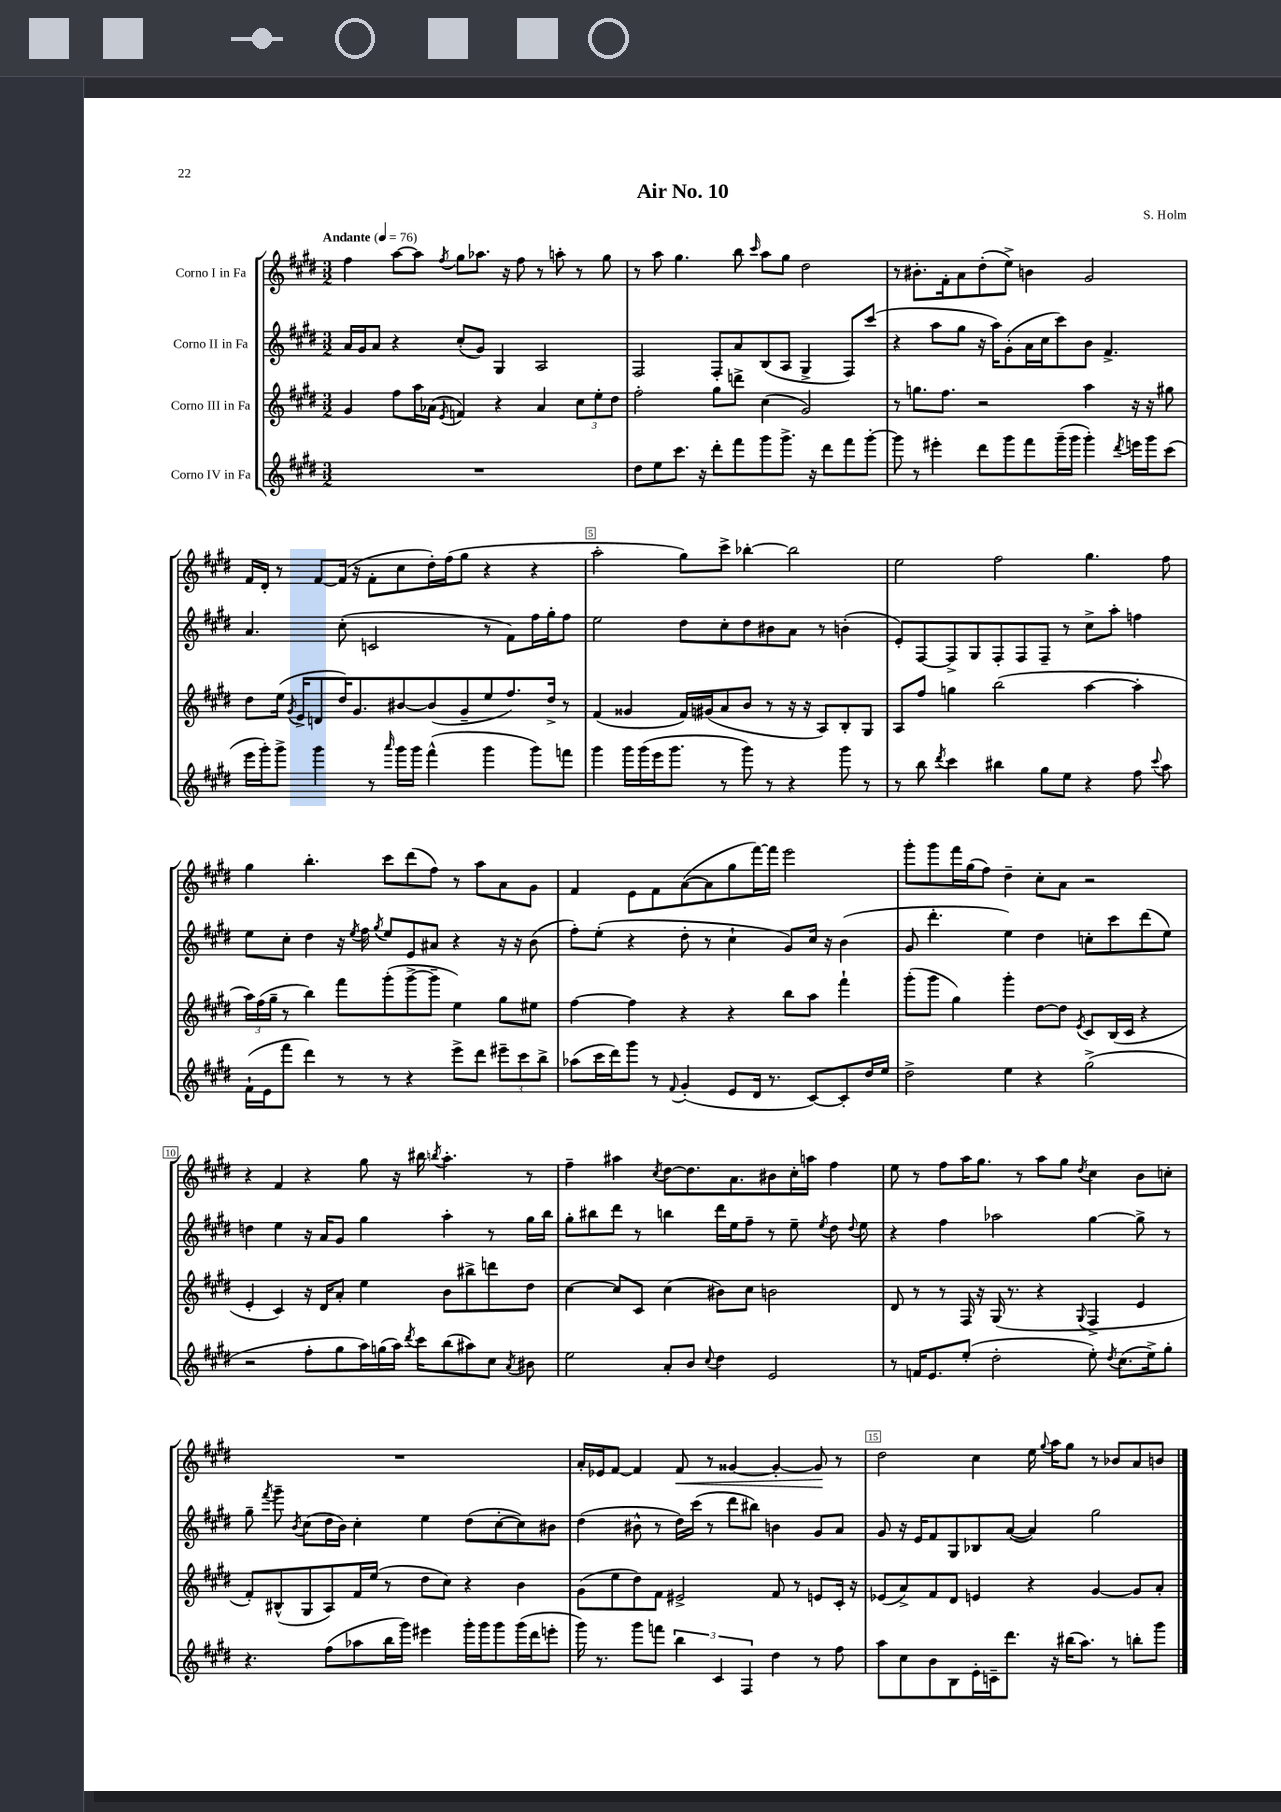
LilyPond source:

\header { title = "Air No. 10" composer = "S. Holm" }
<<
\new StaffGroup <<
\new Staff = "s0" \with { instrumentName = "Corno I in Fa" } {
    \clef treble \key e \major \numericTimeSignature \time 3/2 \tempo "Andante" 4 = 76
    \autoBeamOff fis''4 a''8[~ a''8] \acciaccatura { fis''8 } gis''8[ aes''8.] r16 fis''8 r8 a''8-. r8 gis''8 |
    r8 a''8 gis''4. b''8 \grace { cis'''16 } a''8[ gis''8] dis''2 |
    r8 bis'8.[-. fis'16-. a'8 dis''8-.( e''8]->) b'4 gis'2 |
    fis'16[ dis'16]-. r8 fis'8[~ fis'16]( r16 fis'8[-. cis''8 dis''16-.) fis''16( gis''8] r4 r4 |
    a''2-. gis''8[) cis'''8]-> bes''4~-. bes''2 |
    e''2 fis''2 gis''4. fis''8 |
    gis''4 b''4.-. cis'''8[ dis'''8( fis''8]) r8 a''8[ a'8 gis'8] |
    fis'4 e'8[ fis'8 a'8~( a'8 gis''8 fis'''16~) fis'''16] e'''2 |
    gis'''8[-. gis'''8 fis'''16 gis''16( fis''8]) dis''4-- cis''8[-. a'8] r2 |
    r4 fis'4 r4 gis''8 r16 bis''16 \acciaccatura { b''8 } a''4.-. r8 |
    fis''4-- ais''4 \acciaccatura { cis''8 } dis''8[~ dis''8. a'8. bis'8 cis''16-. a''16] fis''4 |
    e''8 r8 fis''8[ a''16 gis''8.] r8 a''8[ gis''8] \acciaccatura { dis''8 } cis''4 b'8[ c''8]-. |
    R1. |
    a'16[-. ees'16 fis'8]~ fis'4 fis'8\< r8 gisis'4~ gisis'4~-. gisis'8\! r8 |
    dis''2 cis''4 e''16 \appoggiatura { gis''8 } a''16[ gis''8] r8 bes'8[ a'8 b'8] \bar "|." |
}
\new Staff = "s1" \with { instrumentName = "Corno II in Fa" } {
    \clef treble \key e \major \numericTimeSignature \time 3/2
    \autoBeamOff a'16[ gis'16 a'8] r4 cis''8[-.( gis'8]) gis4 a2 |
    fis2 fis8[-. a'8 b8( a8] gis4-> fis8[) cis'''8]( |
    r4 a''8[ gis''8] r16 a''16[) gis'8-.( a'16 cis''16 cis'''8) b'8] fis'4.-> |
    a'4. cis''8-.( c'2 r8 fis'8[) fis''16 gis''16-. fis''8] |
    e''2 dis''8[ cis''8-. dis''8 bis'8 a'8] r8 b'4-.( |
    e'8[-.) fis8~ fis8-> gis8 fis8-. fis8 fis8]-- r8 cis''8[-> a''8]-. f''4 |
    e''8[ cis''8]-. dis''4 r16 \acciaccatura { e''8 } fis''16 \acciaccatura { gis''8 } e''8[ e'8 ais'8] r4 r16 r16 b'8( |
    fis''8[-.) e''8]-.( r4 dis''8-. r8 cis''4-! gis'8[) cis''16] r16 b'4( |
    gis'8 dis'''4.-. e''4) dis''4 c''8[-. cis'''8 dis'''8( e''8]) |
    d''4 e''4 r16 a'16[ gis'8] gis''4 a''4-. r8 gis''16[ b''16] |
    gis''8[-. bis''8 dis'''8] r8 b''4 dis'''16[ e''16 fis''8]-- r8 e''8-- \acciaccatura { e''8 } dis''8 \appoggiatura { dis''8 } e''8 |
    r4 fis''4 aes''2 gis''4~ gis''8-> r8 |
    gis''8-- \acciaccatura { fis'''8 } gis'''8-- \acciaccatura { b'8 } cis''8[( dis''16 b'16]) cis''4-. e''4 dis''8[( cis''8~-. cis''8) bis'8] |
    dis''4( bis'8-^ r8 dis''16[) cis'''16]( r8 dis'''8[ bis''8]) b'4 gis'8[ a'8] |
    gis'8 r16 e'16[ fis'8 gis8 bes8 a'8]~( a'4) gis''2 \bar "|." |
}
\new Staff = "s2" \with { instrumentName = "Corno III in Fa" } {
    \clef treble \key e \major \numericTimeSignature \time 3/2
    \autoBeamOff gis'4 fis''8[ a''16 aes'16]( \acciaccatura { e'8 } f'4) r4 aes'4 \tuplet 3/2 { cis''8[ e''8-. dis''8] } |
    fis''2-. gis''8[ d'''8]-> cis''4( gis'2) |
    r8 g''8.[ fis''8.] r2 a''4 r16 r16 gis''8 |
    dis''8[ e''16]( \acciaccatura { gis'8 } e'16[-> d'8 dis''16) gis'8. bis'8~ bis'8( gis'8-- e''8 fis''8.) dis''16]-> r8 |
    fis'4( gisis'4 fis'16[) gis'16( a'8 b'8] r8 r16 r16 a8[) b8-. gis8] |
    a8[ fis''8] g''4 b''2( a''4~ a''4-. |
    \tuplet 3/2 { a''16[) fis''16( gis''16]-- } r8 b''4) fis'''8[ gis'''8-.( gis'''8~-> gis'''8]-- e''4) gis''8[ eis''8] |
    fis''4~ fis''4 r4 r4 b''8[ a''8] fis'''4-! |
    gis'''8[-.( gis'''8] gis''4) gis'''4-. dis''8[~ dis''8] \acciaccatura { e'8 } cis'8[ b16( cis'16] r4 |
    e'4-. cis'4) r16 dis'16[ a'8]-. e''4 b'8[ bis''8-> d'''8 dis''8] |
    cis''4~ cis''8[ cis'8] cis''4( bis'8[) cis''8] b'2 |
    dis'8 r8 r8 fis16 r16 gis16( r8. r4 \appoggiatura { gis8 } fis4-> e'4 |
    fis'8[-.) bis8-^( gis8 a8) fis'16 e''16]( r8 dis''8[ cis''8]) r4 b'4 |
    gis'8[( e''8 dis''8) fis'8] eis'2-> fis'8 r8 e'8[ cis'16]-. r16 |
    ees'8[( a'8->) fis'8 dis'8] e'4 r4 gis'4~ gis'8[ a'8]-. \bar "|." |
}
\new Staff = "s3" \with { instrumentName = "Corno IV in Fa" } {
    \clef treble \key e \major \numericTimeSignature \time 3/2
    \autoBeamOff R1. |
    dis''8[ e''8 cis'''8.] r16 dis'''8[-. fis'''8 gis'''8 gis'''8.]-> r16 dis'''8[ fis'''8 gis'''8]~-. |
    gis'''8 r8 eis'''4-. dis'''8[ gis'''8 fis'''8 gis'''16--( gis'''16] gis'''4-.) \acciaccatura { dis'''8 } e'''16[ gis'''16 cis'''8]( |
    e'''16[ gis'''16-.) gis'''8]-> gis'''4 r8 \grace { a'''16 } gis'''16[ gis'''16] fis'''4-^( gis'''4 gis'''8[) f'''8] |
    gis'''4 gis'''16[ gis'''16( e'''16 gis'''8.] r8 gis'''8) r8 r4 gis'''8 r8 |
    r8 b''8 \acciaccatura { dis'''8 } cis'''4 bis''4 gis''8[ e''8] r4 fis''8 \appoggiatura { cis'''8 } a''8 |
    fis'16[-!( e'16 fis'''8] dis'''4) r8 r8 r4 e'''8[-> dis'''8] \tuplet 3/2 { eis'''8[-- cis'''8 b''8]-> } |
    aes''8[( cis'''16 dis'''16) gis'''8] r8 \appoggiatura { fis'8 } gis'4-.( e'8[ dis'16] r8. cis'8[~) cis'8-. dis''16 e''16] |
    dis''2-> e''4 r4 gis''2->( |
    r2 fis''8[-. gis''8 a''16) g''16( a''16]) \acciaccatura { dis'''8 } cis'''16[ b''8( ais''8) cis''8] \acciaccatura { a'8 } bis'8 |
    e''2 a'8[-. b'8] \appoggiatura { cis''8 } dis''4 e'2 |
    r8 f'16[ e'8. e''8]-.( dis''2-. e''8-.) \acciaccatura { dis''8 } cis''8.[( e''16->) gis''8]-. |
    r4. fis''8[( aes''8 b''16 gis'''16]) eis'''4 gis'''16[-. gis'''16 gis'''8 gis'''16( dis'''16 e'''8]-. |
    gis'''16) r8. gis'''8[ f'''8] \tuplet 3/2 { b''4 cis'4 fis4 } dis''4 r8 fis''8 |
    a''8[ cis''8 b'8 b8 e'16-. c'16-- dis'''8.] r16 bis''16[( a''8.]) r8 b''8[-. gis'''8] \bar "|." |
}
>>
>>
